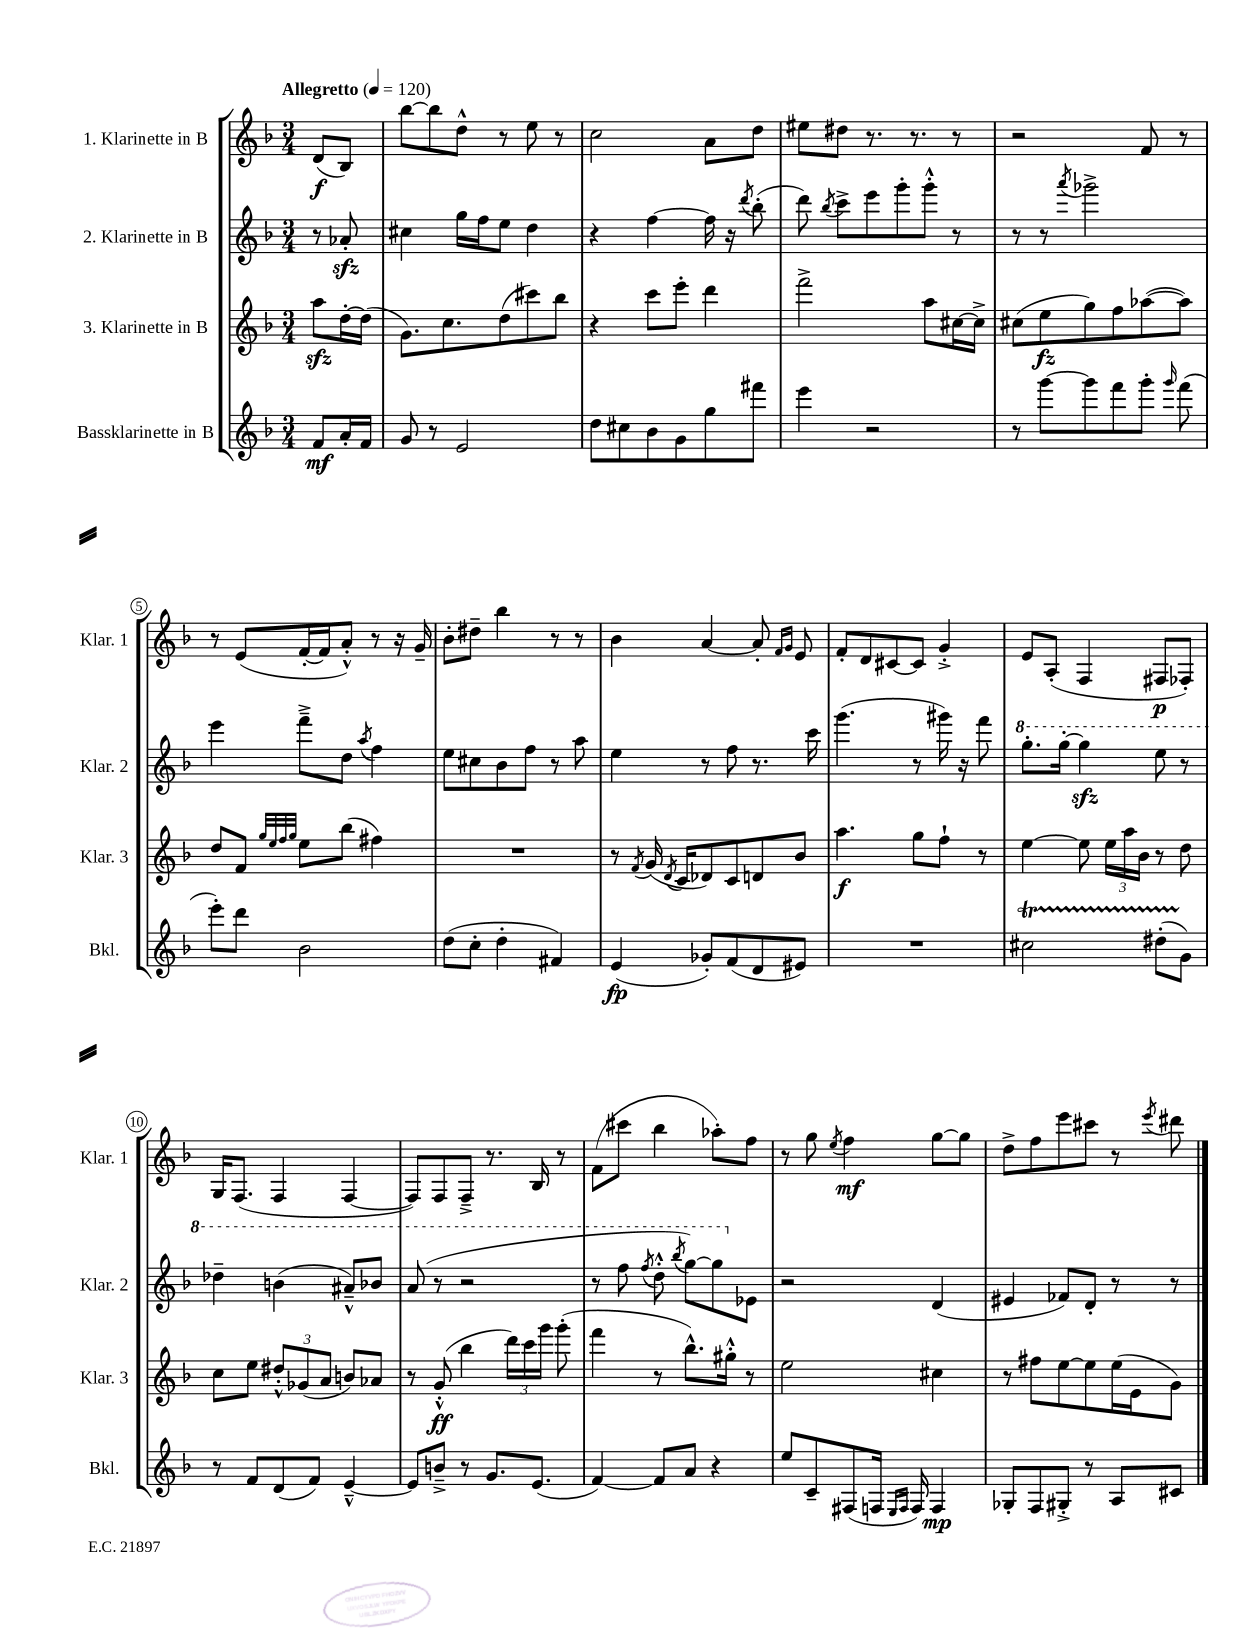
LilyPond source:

<<
\new StaffGroup <<
\new Staff = "s0" \with { instrumentName = "1. Klarinette in B" shortInstrumentName = "Klar. 1" } {
    \clef treble \key f \major \numericTimeSignature \time 3/4 \partial 4 \tempo "Allegretto" 4 = 120
    \autoBeamOff d'8[\f( bes8]) |
    bes''8[~ bes''8 d''8]-^ r8 e''8 r8 |
    c''2 a'8[ d''8] |
    eis''8[ dis''8] r8. r8. r8 |
    r2 f'8 r8 |
    r8 e'8[( f'16~-. f'16 a'8]-.-^) r8 r16 g'16-- |
    bes'8[-. dis''8]-- bes''4 r8 r8 |
    bes'4 a'4~ a'8-. \grace { f'16[ g'16] } e'8 |
    f'8[-. d'8 cis'8~ cis'8] g'4-.-> |
    e'8[ a8]-.( f4 fis8[\p fes8]-.) |
    g16[ f8.]( f4 f4~ |
    f8[) f8 f8]---> r8. bes16 r8 |
    f'8[( cis'''8] bes''4 aes''8[-.) f''8] |
    r8 g''8 \acciaccatura { e''8 } f''4\mf g''8[~ g''8] |
    d''8[-> f''8 e'''8 cis'''8] r8 \acciaccatura { e'''8 } dis'''8 \bar "|." |
}
\new Staff = "s1" \with { instrumentName = "2. Klarinette in B" shortInstrumentName = "Klar. 2" } {
    \clef treble \key f \major \numericTimeSignature \time 3/4 \partial 4
    \autoBeamOff r8 aes'8-.\sfz |
    cis''4 g''16[ f''16 e''8] d''4 |
    r4 f''4~ f''16 r16 \acciaccatura { d'''8 } bes''8-.( |
    d'''8) \acciaccatura { bes''8 } c'''8[-> e'''8 g'''8-. g'''8]-.-^ r8 |
    r8 r8 \acciaccatura { a'''8 } ges'''2-> |
    e'''4 f'''8[---> d''8] \acciaccatura { a''8 } f''4 |
    e''8[ cis''8 bes'8 f''8] r8 a''8 |
    e''4 r8 f''8 r8. c'''16 |
    g'''4.( r8 gis'''16) r16 f'''8 |
    \ottava #1 g'''8.[-. g'''16]~-. g'''4\sfz e'''8 r8 |
    des'''4-- b''4( ais''8[---^) bes''8] |
    a''8( r8 r2 |
    r8 f'''8 \acciaccatura { f'''8 } d'''8-.-^ \acciaccatura { bes'''8 } g'''8[~) g'''8 \ottava #0 ees'8] |
    r2 d'4( |
    eis'4 fes'8[) d'8]-. r8 r8 \bar "|." |
}
\new Staff = "s2" \with { instrumentName = "3. Klarinette in B" shortInstrumentName = "Klar. 3" } {
    \clef treble \key f \major \numericTimeSignature \time 3/4 \partial 4
    \autoBeamOff a''8[\sfz d''16~-. d''16]( |
    g'8.[) c''8. d''8( cis'''8) bes''8] |
    r4 c'''8[ e'''8]-. d'''4 |
    f'''2-> a''8[ cis''16~ cis''16]-> |
    cis''8[( e''8\fz g''8) f''8 aes''8~( aes''8]) |
    d''8[ f'8] \grace { g''32[ e''32 f''32 g''32] } e''8[ bes''8]( fis''4) |
    R2. |
    r8 \acciaccatura { f'8 } g'16( \acciaccatura { d'8 } c'16[ des'8) c'8 d'8 bes'8] |
    a''4.\f g''8[ f''8]-! r8 |
    e''4~ e''8 \tuplet 3/2 { e''16[ a''16 bes'16] } r8 d''8 |
    c''8[ e''8] \tuplet 3/2 { dis''8[-.-^ ges'8( a'8] } b'8[) aes'8] |
    r8 g'8-.-^\ff( bes''4 \tuplet 3/2 { d'''16[) c'''16 g'''16] } g'''8-.( |
    f'''4 r8 bes''8.[-^) gis''16]-.-^ r8 |
    e''2 cis''4 |
    r8 fis''8[ e''8~ e''8 e''16( e'16 g'8]) \bar "|." |
}
\new Staff = "s3" \with { instrumentName = "Bassklarinette in B" shortInstrumentName = "Bkl." } {
    \clef treble \key f \major \numericTimeSignature \time 3/4 \partial 4
    \autoBeamOff f'8[\mf a'16-. f'16] |
    g'8 r8 e'2 |
    d''8[ cis''8 bes'8 g'8 g''8 fis'''8] |
    e'''4 r2 |
    r8 g'''8[~ g'''8 f'''8 g'''8]-. \grace { g'''16 } f'''8( |
    e'''8[-.) d'''8] bes'2 |
    d''8[( c''8]-. d''4-. fis'4) |
    e'4\fp( ges'8[-.) f'8( d'8 eis'8]) |
    R2. |
    cis''2\startTrillSpan dis''8[-.( g'8]\stopTrillSpan) |
    r8 f'8[ d'8( f'8]) e'4~---^ |
    e'8[ b'8]---> r8 g'8.[ e'8.]( |
    f'4~) f'8[ a'8] r4 |
    e''8[ c'8-- fis8( f16] \grace { e16[ f16] } f16) f4\mp |
    ges8[-. f8 gis8]-.-> r8 a8[ cis'8] \bar "|." |
}
>>
>>
\layout { \context { \Score \override BarNumber.stencil = #(make-stencil-circler 0.1 0.3 ly:text-interface::print) } }
